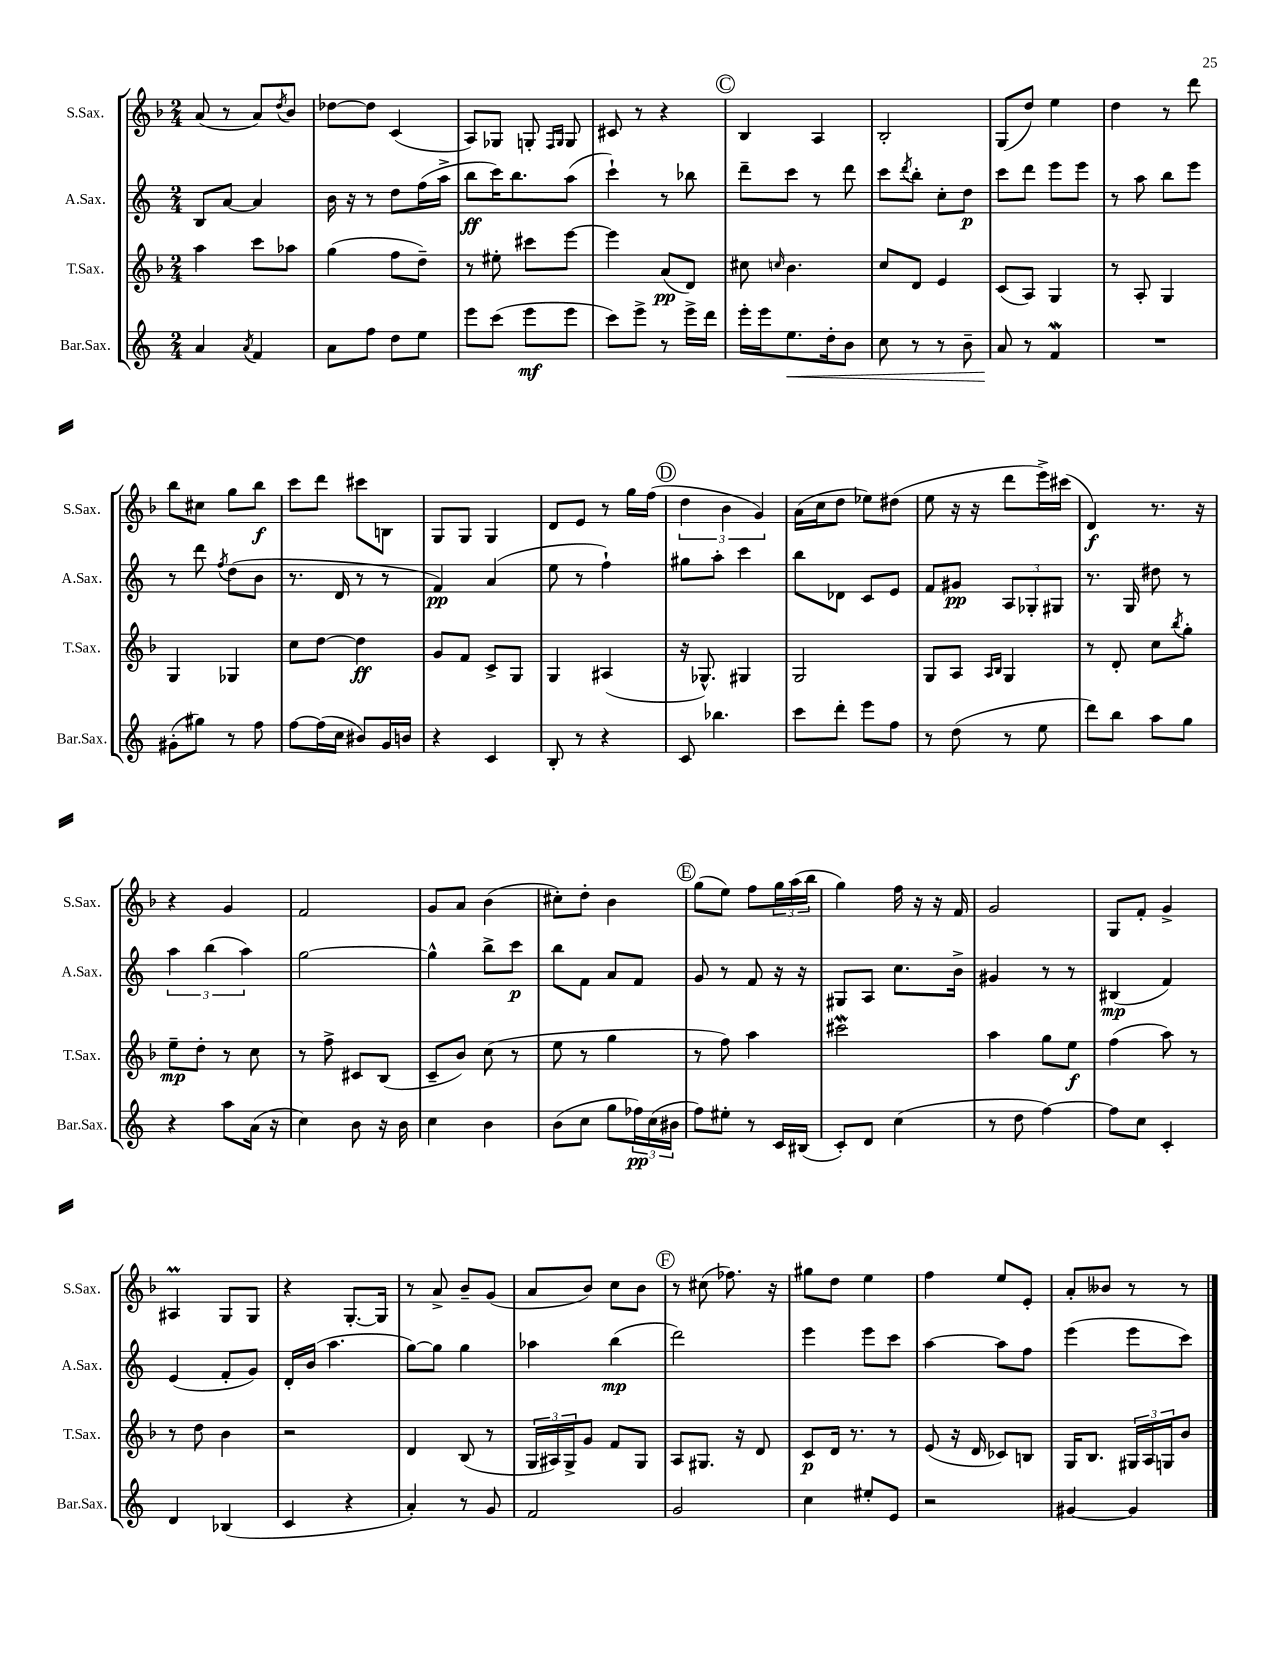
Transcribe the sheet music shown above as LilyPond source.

<<
\new StaffGroup <<
\new Staff = "s0" \with { instrumentName = "S.Sax." shortInstrumentName = "S.Sax." } {
    \clef treble \key f \major \numericTimeSignature \time 2/4
    a'8( r8 a'8) \acciaccatura { d''8 } bes'8 |
    des''8~ des''8 c'4( |
    a8) ges8 g8-. \grace { f16 g16 } g8 |
    cis'8 r8 r4 |
    \mark \markup { \circle "C" } bes4 a4 |
    bes2-. |
    g8( d''8) e''4 |
    d''4 r8 d'''8 |
    bes''8 cis''8 g''8 bes''8\f |
    c'''8 d'''8 cis'''8 b8 |
    g8 g8 g4 |
    d'8 e'8 r8 g''16 f''16( |
    \mark \markup { \circle "D" } \tuplet 3/2 { d''4 bes'4 g'4) } |
    a'16( c''16 d''8 ees''8) dis''8( |
    e''8 r16 r16 d'''8 e'''16->) cis'''16( |
    d'4\f) r8. r16 |
    r4 g'4 |
    f'2 |
    g'8 a'8 bes'4( |
    cis''8-.) d''8-. bes'4 |
    \mark \markup { \circle "E" } g''8( e''8) f''8 \tuplet 3/2 { g''16 a''16( bes''16 } |
    g''4) f''16 r16 r16 f'16 |
    g'2 |
    g8 f'8-. g'4-> |
    ais4\prall g8 g8 |
    r4 g8.~-. g16 |
    r8 a'8-> bes'8-- g'8( |
    a'8 bes'8) c''8 bes'8 |
    \mark \markup { \circle "F" } r8 cis''8( fes''8.) r16 |
    gis''8 d''8 e''4 |
    f''4 e''8 e'8-. |
    a'8-. beses'8 r8 r8 \bar "|." |
}
\new Staff = "s1" \with { instrumentName = "A.Sax." shortInstrumentName = "A.Sax." } {
    \clef treble \key c \major \numericTimeSignature \time 2/4
    b8 a'8~ a'4 |
    b'16 r16 r8 d''8 f''16( a''16-> |
    b''8\ff c'''16) b''8. a''8( |
    c'''4-!) r8 bes''8 |
    \mark \markup { \circle "C" } d'''8-- c'''8 r8 d'''8 |
    c'''8 \acciaccatura { d'''8 } b''8-. c''8-. d''8\p |
    c'''8 d'''8 e'''8 e'''8 |
    r8 a''8 b''8 e'''8 |
    r8 d'''8 \acciaccatura { f''8 } d''8( b'8 |
    r8. d'16 r8 r8 |
    f'4\pp) a'4( |
    e''8 r8 f''4-!) |
    \mark \markup { \circle "D" } gis''8 a''8-. c'''4 |
    b''8 des'8 c'8 e'8 |
    f'8 gis'8\pp \tuplet 3/2 { a8 ges8-. gis8 } |
    r8. g16 dis''8 r8 |
    \tuplet 3/2 { a''4 b''4( a''4) } |
    g''2~ |
    g''4-^ b''8-> c'''8\p |
    b''8 f'8 a'8 f'8 |
    \mark \markup { \circle "E" } g'8 r8 f'8 r16 r16 |
    gis8 a8 c''8. b'16-> |
    gis'4 r8 r8 |
    bis4\mp( f'4) |
    e'4( f'8-. g'8) |
    d'16-. b'16( a''4. |
    g''8~) g''8 g''4 |
    aes''4 b''4\mp( |
    \mark \markup { \circle "F" } d'''2) |
    e'''4 e'''8 c'''8 |
    a''4~ a''8 f''8 |
    e'''4( e'''8 c'''8) \bar "|." |
}
\new Staff = "s2" \with { instrumentName = "T.Sax." shortInstrumentName = "T.Sax." } {
    \clef treble \key f \major \numericTimeSignature \time 2/4
    a''4 c'''8 aes''8 |
    g''4( f''8 d''8--) |
    r8 eis''8-. cis'''8 e'''8~ |
    e'''4 a'8\pp( d'8) |
    \mark \markup { \circle "C" } cis''8 \grace { c''16 } bes'4. |
    c''8 d'8 e'4 |
    c'8( a8) g4 |
    r8 a8-. g4 |
    g4 ges4 |
    c''8 d''8~ d''4\ff |
    g'8 f'8 c'8-> g8 |
    g4 ais4( |
    \mark \markup { \circle "D" } r16 ges8.-^) gis4 |
    g2 |
    g8 a8 \grace { a16 bes16 } g4 |
    r8 d'8-. c''8 \acciaccatura { bes''8 } g''8-. |
    e''8--\mp d''8-. r8 c''8 |
    r8 f''8-> cis'8 bes8( |
    c'8-- bes'8) c''8( r8 |
    e''8 r8 g''4 |
    \mark \markup { \circle "E" } r8 f''8) a''4 |
    cis'''2\mordent |
    a''4 g''8 e''8\f |
    f''4( a''8) r8 |
    r8 d''8 bes'4 |
    r2 |
    d'4 bes8( r8 |
    \tuplet 3/2 { g16 ais16) g16-> } g'8 f'8 g8 |
    \mark \markup { \circle "F" } a8 gis8. r16 d'8 |
    c'8\p d'16 r8. r8 |
    e'8( r16 d'16 ces'8) b8 |
    g16 bes8. \tuplet 3/2 { gis16 a16 g16 } bes'8 \bar "|." |
}
\new Staff = "s3" \with { instrumentName = "Bar.Sax." shortInstrumentName = "Bar.Sax." } {
    \clef treble \key c \major \numericTimeSignature \time 2/4
    a'4 \acciaccatura { a'8 } f'4 |
    a'8 f''8 d''8 e''8 |
    e'''8 c'''8( e'''8\mf e'''8 |
    c'''8) e'''8-> r8 e'''16-> d'''16 |
    \mark \markup { \circle "C" } e'''16-. e'''16 e''8.\< d''16-. b'8 |
    c''8 r8 r8 b'8-- |
    a'8\! r8 f'4\mordent |
    R2 |
    gis'8-.( gis''8) r8 f''8 |
    f''8~ f''16( c''16 bis'8) g'16 b'16 |
    r4 c'4 |
    b8-. r8 r4 |
    \mark \markup { \circle "D" } c'8 bes''4. |
    c'''8 d'''8-. e'''8 f''8 |
    r8 d''8( r8 e''8 |
    d'''8) b''8 a''8 g''8 |
    r4 a''8 a'16( r16 |
    c''4) b'8 r16 b'16 |
    c''4 b'4 |
    b'8( c''8 g''8 \tuplet 3/2 { fes''16\pp) c''16( bis'16 } |
    \mark \markup { \circle "E" } f''8) eis''8-. r8 c'16 bis16( |
    c'8-.) d'8 c''4( |
    r8 d''8 f''4~) |
    f''8 c''8 c'4-. |
    d'4 bes4( |
    c'4 r4 |
    a'4-.) r8 g'8 |
    f'2 |
    \mark \markup { \circle "F" } g'2 |
    c''4 eis''8-. e'8 |
    r2 |
    gis'4~ gis'4 \bar "|." |
}
>>
>>
\layout { \context { \Score \remove "Bar_number_engraver" } }
